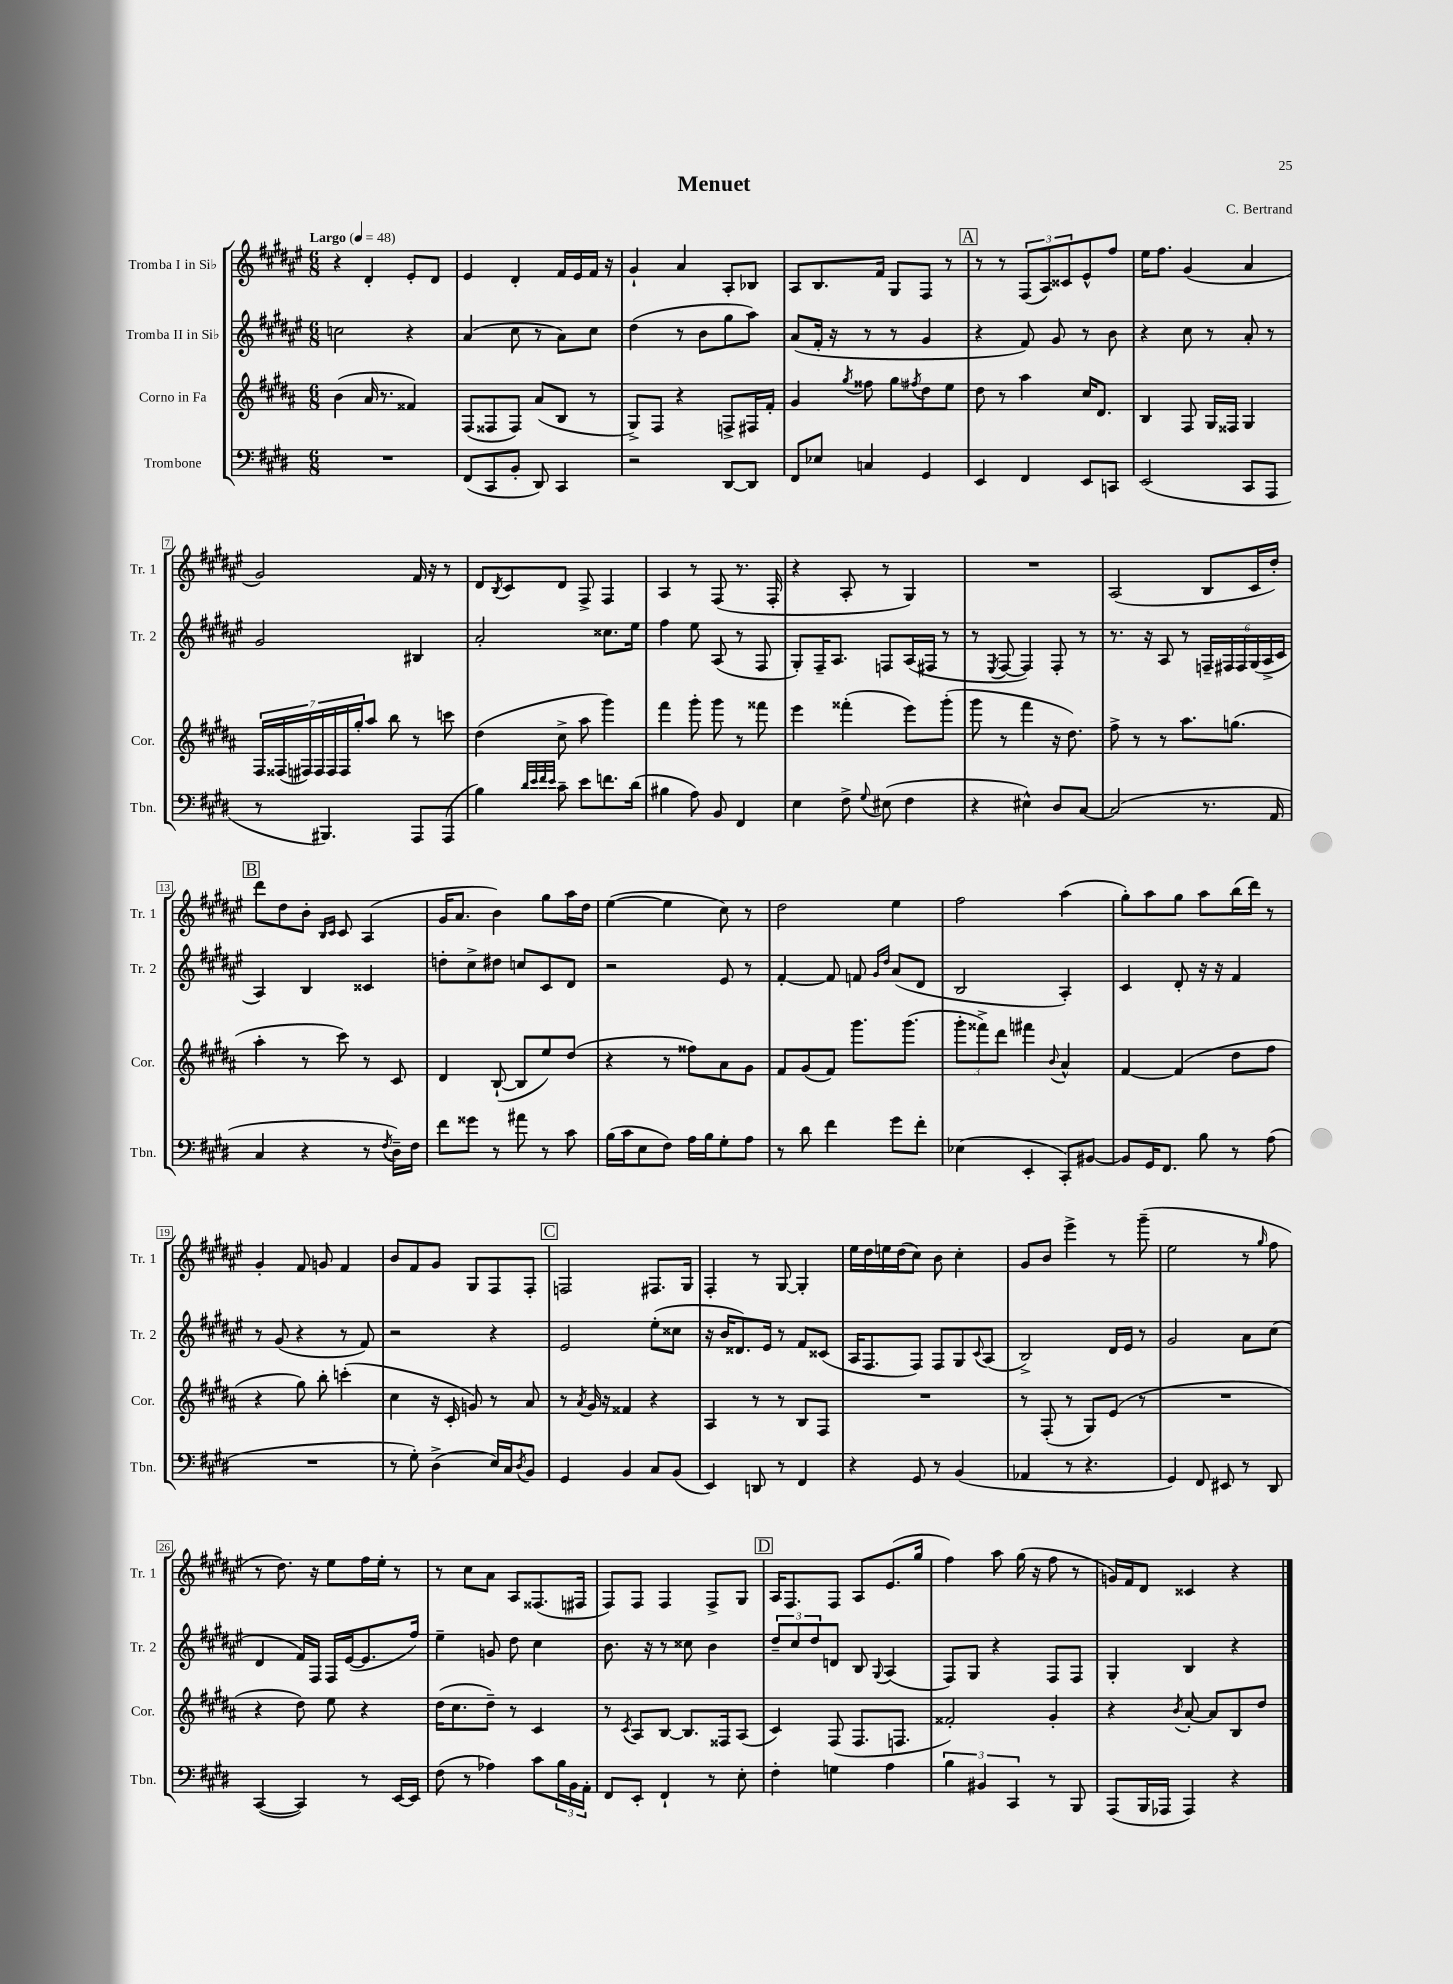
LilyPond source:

\header { title = "Menuet" composer = "C. Bertrand" }
<<
\new StaffGroup <<
\new Staff = "s0" \with { instrumentName = "Tromba I in Sib" shortInstrumentName = "Tr. 1" } {
    \clef treble \key fis \major \numericTimeSignature \time 6/8 \tempo "Largo" 4 = 48
    r4 dis'4-. eis'8-. dis'8 |
    eis'4 dis'4-. fis'16 eis'16 fis'16 r16 |
    gis'4-! ais'4 ais8-. bes8 |
    ais8 b8. fis'16 gis8 fis8 r8 |
    \mark \markup { \box "A" } r8 r8 \tuplet 3/2 { fis8( ais8) cisis'8 } eis'8-^ fis''8 |
    eis''16 fis''8. gis'4( ais'4 |
    gis'2) fis'16 r16 r8 |
    dis'8 \acciaccatura { b8 } cis'8 dis'8 fis8-> fis4 |
    ais4 r8 fis8( r8. fis16-. |
    r4 ais8-. r8 gis4) |
    R2. |
    ais2( b8 cis'16 dis''16-.) |
    \mark \markup { \box "B" } dis'''8 dis''8 b'8-. \grace { b16 cis'16 } cis'8 ais4( |
    gis'16 ais'8. b'4) gis''8 ais''16 dis''16 |
    eis''4~( eis''4 cis''8) r8 |
    dis''2 eis''4 |
    fis''2 ais''4( |
    gis''8-.) ais''8 gis''8 ais''8 b''16( dis'''16) r8 |
    gis'4-. fis'8 g'8 fis'4 |
    b'8 fis'8 gis'8 gis8 fis8 fis8-. |
    \mark \markup { \box "C" } f2 fis8. gis16 |
    fis4-. r8 gis8~ gis4-. |
    eis''16 dis''16 e''16 dis''16( cis''8) b'8 cis''4-. |
    gis'8 b'8 eis'''4-> r8 gis'''8--( |
    eis''2 r8 \grace { gis''16 } fis''8 |
    r8 dis''8.) r16 eis''8 fis''16 eis''16-. r8 |
    r8 cis''8 ais'8 ais8 fisis8.( fis16 |
    fis8) fis8 fis4 fis8-> gis8 |
    \mark \markup { \box "D" } ais16 fis8. fis8 ais8 eis'8.( gis''16 |
    fis''4) ais''8 gis''16( r16 fis''8 r8 |
    g'16) fis'16 dis'8 cisis'4 r4 \bar "|." |
}
\new Staff = "s1" \with { instrumentName = "Tromba II in Sib" shortInstrumentName = "Tr. 2" } {
    \clef treble \key fis \major \numericTimeSignature \time 6/8
    c''2 r4 |
    ais'4( cis''8 r8 ais'8) cis''8 |
    dis''4( r8 b'8 gis''8 ais''8) |
    ais'8( fis'16-. r16 r8 r8 gis'4 |
    \mark \markup { \box "A" } r4 fis'8) gis'8 r8 b'8 |
    r4 cis''8 r8 ais'8-. r8 |
    gis'2 bis4 |
    ais'2-. cisis''8. eis''16 |
    fis''4 eis''8 ais8( r8 fis8 |
    gis8-.) fis16-- ais8. f8 ais16( fis16 r8 |
    r8 \acciaccatura { eis8 } fis8~ fis4) fis8-. r8 |
    r8. r16 ais8 r8 \tuplet 6/4 { f16-- fis16 fis16 gis16( ais16-> cis'16 } |
    \mark \markup { \box "B" } ais4) b4 cisis'4 |
    d''8-. cis''8-> dis''8 c''8 cis'8 dis'8 |
    r2 eis'8 r8 |
    fis'4~-. fis'8 f'8 \grace { gis'16 dis''16 } ais'8( dis'8 |
    b2 ais4-.) |
    cis'4 dis'8-. r16 r16 fis'4 |
    r8 gis'8( r4 r8 fis'8) |
    r2 r4 |
    \mark \markup { \box "C" } eis'2 eis''8-.( cisis''8 |
    r16 b'16 disis'8.) eis'16 r8 fis'8 cisis'8( |
    ais16 fis8. fis8) fis8 gis8 \appoggiatura { cis'8 } ais8( |
    b2->) dis'16 eis'16 r8 |
    gis'2 ais'8 cis''8( |
    dis'4 fis'16) fis16 fis16 eis'16~( eis'8. fis''16) |
    eis''4-- g'8 dis''8 cis''4 |
    b'8. r16 r8 cisis''8 b'4 |
    \mark \markup { \box "D" } \tuplet 3/2 { dis''8-- cis''8 dis''8 } d'8 b8 \appoggiatura { gis8 } ais4( |
    fis8) gis8 r4 fis8 fis8 |
    gis4-. b4 r4 \bar "|." |
}
\new Staff = "s2" \with { instrumentName = "Corno in Fa" shortInstrumentName = "Cor." } {
    \clef treble \key b \major \numericTimeSignature \time 6/8
    b'4( ais'16 r8. fisis'4) |
    fis8( fisis8 fisis8) ais'8( b8 r8 |
    gis8->) fis8 r4 f8-> fis16 fis'16-. |
    gis'4 \acciaccatura { gis''8 } fisis''8 gis''8 \acciaccatura { fis''8 } dis''8 e''8 |
    \mark \markup { \box "A" } dis''8 r8 ais''4 cis''16 dis'8. |
    b4 fis8 gis16 fisis16 gis4 |
    \tuplet 7/4 { fis16 fisis16( fis16) fis16 fis16 fis16 gis''16-. } ais''8 b''8 r8 c'''8 |
    dis''4( cis''8-> ais''8 gis'''4) |
    fis'''4 gis'''8-. gis'''8 r8 fisis'''8 |
    e'''4 fisis'''4-.( e'''8) gis'''8-.( |
    gis'''8 r8 fis'''4 r16 dis''8.) |
    fis''8-> r8 r8 ais''8. g''8.( |
    \mark \markup { \box "B" } ais''4-. r8 cis'''8) r8 cis'8 |
    dis'4 b8~-!( b8 e''8) dis''8( |
    r4 r8 fisis''8) ais'8 gis'8 |
    fis'8 gis'8( fis'8) gis'''8. gis'''8.( |
    \tuplet 3/2 { gis'''8-. fisis'''8->) dis'''8 } fis'''4 \appoggiatura { b'8 } ais'4-^ |
    fis'4~ fis'4( dis''8 fis''8 |
    r4 gis''8) b''8-. c'''4-.( |
    cis''4 r16 cis'16-. g'8) r8 ais'8 |
    \mark \markup { \box "C" } r8 \acciaccatura { ais'8 } gis'16 r16 fisis'4 r4 |
    ais4 r8 r8 b8 fis8 |
    R2. |
    r8 fis8-.( r8 gis8) e'8( r8 |
    R2. |
    r4 dis''8) e''8 r4 |
    dis''16( cis''8. dis''8--) r8 cis'4 |
    r8 \acciaccatura { cis'8 } ais8 b8~ b8. fisis16 ais8( |
    \mark \markup { \box "D" } cis'4) fis8( fis8. f8. |
    fisis'2-.) gis'4-. |
    r4 \acciaccatura { b'8 } ais'8~-. ais'8 b8 dis''8 \bar "|." |
}
\new Staff = "s3" \with { instrumentName = "Trombone" shortInstrumentName = "Tbn." } {
    \clef bass \key e \major \numericTimeSignature \time 6/8
    R2. |
    fis,8( cis,8 b,8-. dis,8) cis,4 |
    r2 dis,8~ dis,8 |
    fis,8 ees8 c4 gis,4 |
    \mark \markup { \box "A" } e,4 fis,4 e,8 c,8 |
    e,2( cis,8 a,,8 |
    r8 bis,,4.) a,,8 a,,8( |
    b4) \grace { dis'32 e'32 fis'32 e'32 } cis'8-- e'8 f'8. dis'16( |
    bis4 a8) b,8 fis,4 |
    e4 fis8-> \appoggiatura { gis8 } eis8( fis4 |
    r4 eis4-^) dis8 cis8~ |
    cis2( r8. a,16 |
    \mark \markup { \box "B" } cis4 r4 r8 \acciaccatura { fis8 } dis16--) fis16 |
    fis'8 gisis'8 r8 ais'8 r8 cis'8 |
    b16( cis'16 e8 fis8) a16 b16 gis8-. a8 |
    r8 dis'8 fis'4 gis'8 fis'8-. |
    ees4( e,4-. cis,8-.) bis,8~ |
    bis,8 gis,16 fis,8. b8 r8 a8( |
    R2. |
    r8 gis8-.) dis4->( e16) cis16 \acciaccatura { dis8 } b,8 |
    \mark \markup { \box "C" } gis,4 b,4 cis8 b,8( |
    e,4) d,8 r8 fis,4 |
    r4 gis,8 r8 b,4( |
    aes,4 r8 r4. |
    gis,4) fis,8 eis,8 r8 dis,8 |
    cis,4~( cis,4) r8 e,16~ e,16 |
    fis8( r8 aes4) cis'8 \tuplet 3/2 { b16 b,16 a,16-. } |
    fis,8 e,8-. fis,4-! r8 e8-. |
    \mark \markup { \box "D" } fis4-. g4 a4 |
    \tuplet 3/2 { b4 bis,4 cis,4 } r8 b,,8 |
    a,,8( b,,16 aes,,16 aes,,4) r4 \bar "|." |
}
>>
>>
\layout { \context { \Score \override BarNumber.stencil = #(make-stencil-boxer 0.1 0.3 ly:text-interface::print) } }
